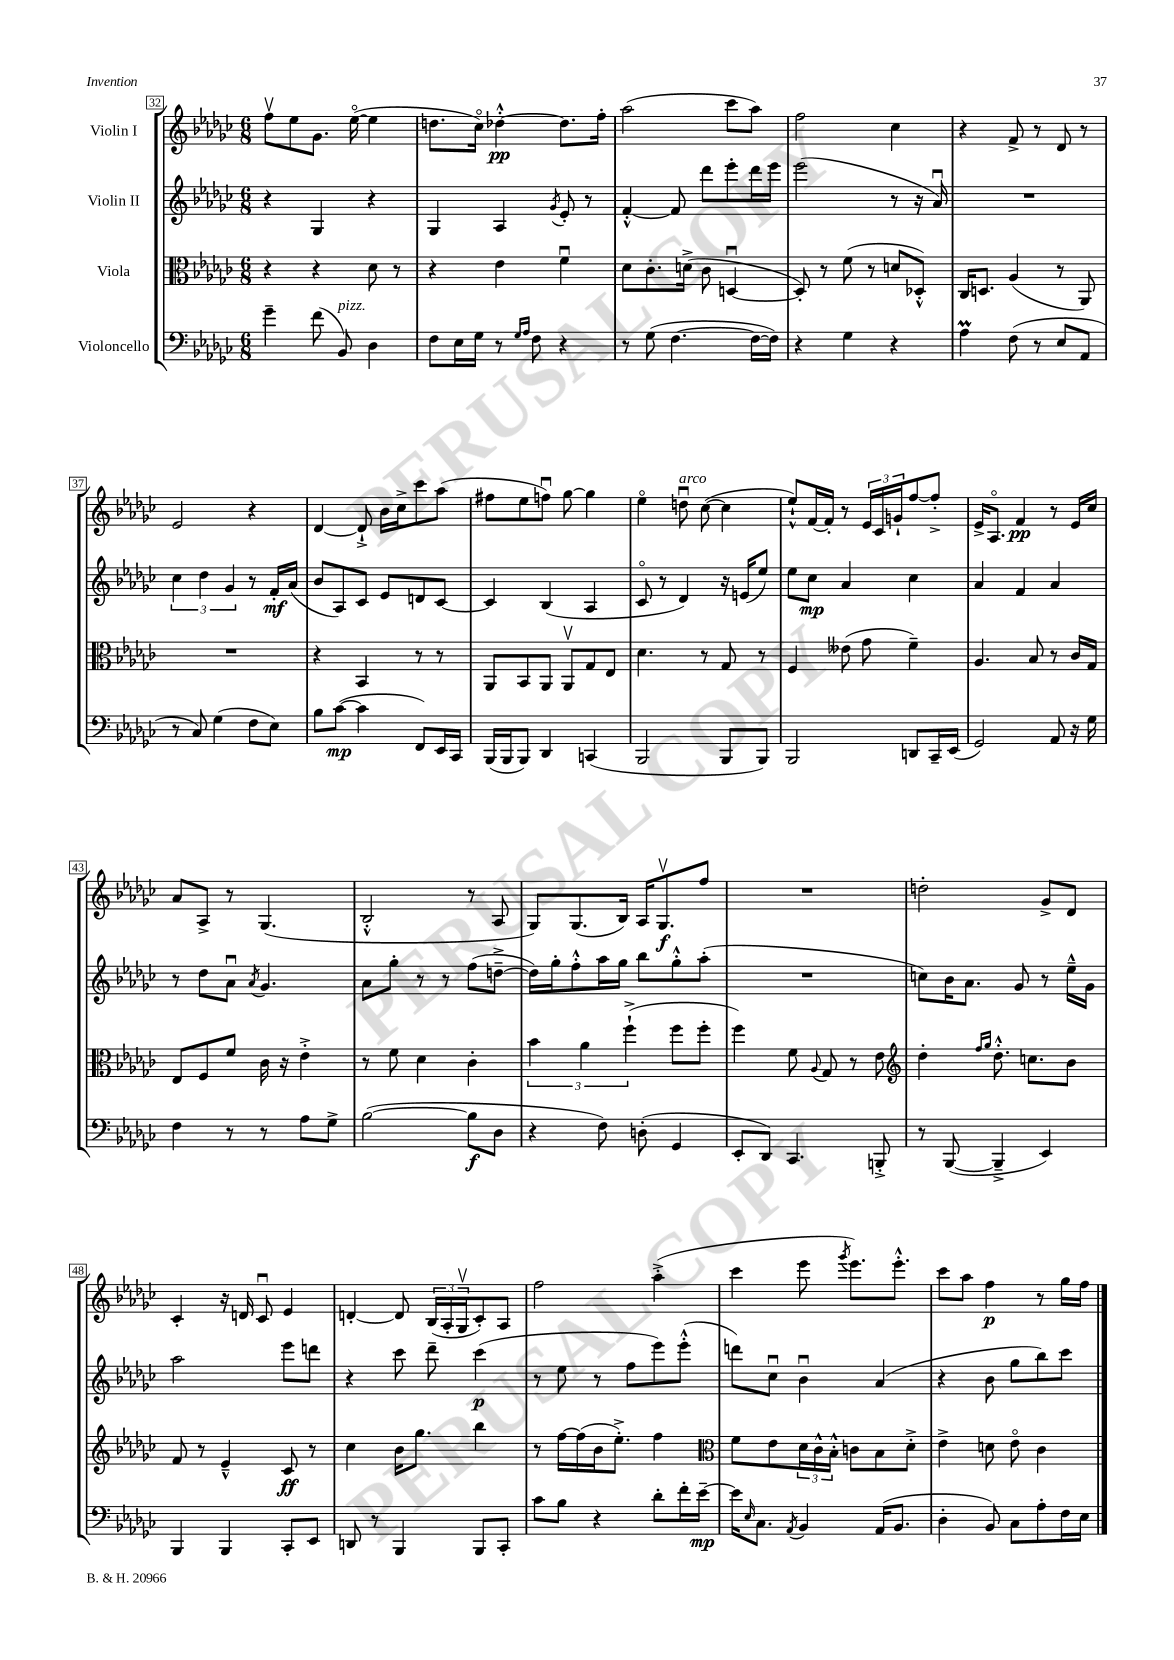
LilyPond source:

<<
\new StaffGroup <<
\new Staff = "s0" \with { instrumentName = "Violin I" } {
    \clef treble \key ges \major \numericTimeSignature \time 6/8
    f''8\upbow ees''8 ges'8. ees''16~\flageolet( ees''4 |
    d''8. ces''16\flageolet) des''4~-.-^\pp des''8. f''16-. |
    aes''2( ces'''8 aes''8) |
    f''2 ces''4 |
    r4 f'8-> r8 des'8 r8 |
    ees'2 r4 |
    des'4~ des'8-!-> bes'16 ces''16-> ces'''8 aes''8( |
    fis''8 ees''8 f''8\downbow) ges''8~ ges''4 |
    ees''4\flageolet d''8\downbow^\markup { \italic "arco" } ces''8~( ces''4 |
    ees''8-!-^) f'16~ f'16-. r8 \tuplet 3/2 { ees'16 ces'16 g'16-! } f''8~ f''8-.-> |
    ees'16-> aes8.\flageolet f'4\pp r8 ees'16 ces''16 |
    aes'8 aes8-> r8 ges4.( |
    bes2-.-^ r8 aes8 |
    ges8) ges8.( bes16) aes16 ges8.\upbow\f f''8 |
    R2. |
    d''2-. ges'8-> des'8 |
    ces'4-. r16 d'16 ces'8\downbow ees'4 |
    d'4~-. d'8 \tuplet 3/2 { bes16( aes16-. ges16\upbow } ces'8-.) aes8 |
    f''2 aes''4-.->( |
    ces'''4 ees'''8 \acciaccatura { ges'''8 } ees'''8.) ees'''8.-.-^ |
    ces'''8 aes''8 f''4\p r8 ges''16 f''16 \bar "|." |
}
\new Staff = "s1" \with { instrumentName = "Violin II" } {
    \clef treble \key ges \major \numericTimeSignature \time 6/8
    r4 ges4 r4 |
    ges4 aes4 \acciaccatura { ges'8 } ees'8-. r8 |
    f'4~-.-^ f'8 des'''8 ees'''8-. des'''16 ees'''16 |
    ees'''2( r8 r16 aes'16\downbow) |
    R2. |
    \tuplet 3/2 { ces''4 des''4 ges'4 } r8 f'16-.\mf aes'16( |
    bes'8 aes8) ces'8 ees'8 d'8 ces'8~ |
    ces'4 bes4( aes4 |
    ces'8\flageolet r8 des'4) r16 e'16( ees''8) |
    ees''8 ces''8\mp aes'4 ces''4 |
    aes'4 f'4 aes'4 |
    r8 des''8 aes'8\downbow \acciaccatura { aes'8 } ges'4. |
    aes'8 ges''8-. r8 r8 f''8( d''8~---> |
    d''16) ges''16-. f''8-.-^ aes''16 ges''16 bes''8 ges''8-.-^ aes''8-.( |
    R2. |
    c''8) bes'16 aes'8. ges'8 r8 ees''16---^ ges'16 |
    aes''2 ees'''8 d'''8 |
    r4 ces'''8 des'''8-- ces'''4\p( |
    r8 ees''8 r8 f''8 ees'''8) ees'''8-.-^( |
    d'''8) ces''8\downbow bes'4\downbow aes'4( |
    r4 bes'8 ges''8 bes''8) ces'''8 \bar "|." |
}
\new Staff = "s2" \with { instrumentName = "Viola" } {
    \clef alto \key ges \major \numericTimeSignature \time 6/8
    r4 r4 des'8 r8 |
    r4 ees'4 f'4\downbow |
    des'8 ces'8.-. d'16->( ces'8 d4~\downbow |
    d8-.) r8 f'8( r8 d'8 des8-.-^) |
    ces16 d8. aes4( r8 aes,8) |
    R2. |
    r4 bes,4 r8 r8 |
    aes,8 bes,8 aes,8 aes,8\upbow ges8 ees8 |
    des'4. r8 ges8 r8 |
    f4 eeses'8( ges'8 f'4--) |
    aes4. bes8 r8 ces'16 ges16 |
    ees8 f8 f'8 ces'16 r16 ees'4-.-> |
    r8 f'8 des'4 ces'4-. |
    \tuplet 3/2 { bes'4 aes'4 f''4-!->( } f''8 f''8-. |
    f''4) f'8 \appoggiatura { aes8 } ges8 r8 ees'8 |
    \clef treble des''4-. \grace { f''16 ges''16 } des''8.-.-^ c''8. bes'8 |
    f'8 r8 ees'4---^ ces'8\ff r8 |
    ces''4 bes'16 ges''8. bes''4 |
    r8 f''16~ f''16( bes'16 ees''8.-.->) f''4 |
    \clef alto f'8 ees'8 \tuplet 3/2 { des'16 ces'16-^ bes16-.-^ } c'8 bes8 des'8-.-> |
    ees'4-> d'8 ees'8\flageolet ces'4 \bar "|." |
}
\new Staff = "s3" \with { instrumentName = "Violoncello" } {
    \clef bass \key ges \major \numericTimeSignature \time 6/8
    ges'4-- f'8( bes,8^\markup { \italic "pizz." }) des4 |
    f8 ees16 ges16 r8 \grace { ges16 aes16 } f8 r4 |
    r8 ges8( f4.~ f16~ f16) |
    r4 ges4 r4 |
    aes4\prall f8( r8 ees8 aes,8 |
    r8 ces8) ges4( f8 ees8) |
    bes8 ces'8~\mp( ces'4 f,8) ees,16 ces,16 |
    bes,,16( bes,,16 bes,,8) des,4 c,4( |
    bes,,2 bes,,8 bes,,8) |
    bes,,2 d,8 ces,16-- ees,16( |
    ges,2) aes,8 r16 ges16 |
    f4 r8 r8 aes8 ges8-> |
    bes2~( bes8\f des8 |
    r4 f8) d8-.( ges,4 |
    ees,8-. des,8) ces,4. b,,8-.-> |
    r8 bes,,8~( bes,,4---> ees,4) |
    bes,,4 bes,,4 ces,8-. ees,8 |
    d,8 r8 bes,,4 bes,,8 ces,8-. |
    ces'8 bes8 r4 des'8-. f'16-. ees'16~--\mp |
    ees'16 \grace { ees16 } ces8. \acciaccatura { aes,8 } bes,4 aes,16( bes,8. |
    des4-. bes,8) ces8 aes8-. f16 ees16 \bar "|." |
}
>>
>>
\layout { \context { \Score currentBarNumber = #32 \override BarNumber.stencil = #(make-stencil-boxer 0.1 0.3 ly:text-interface::print) } }
